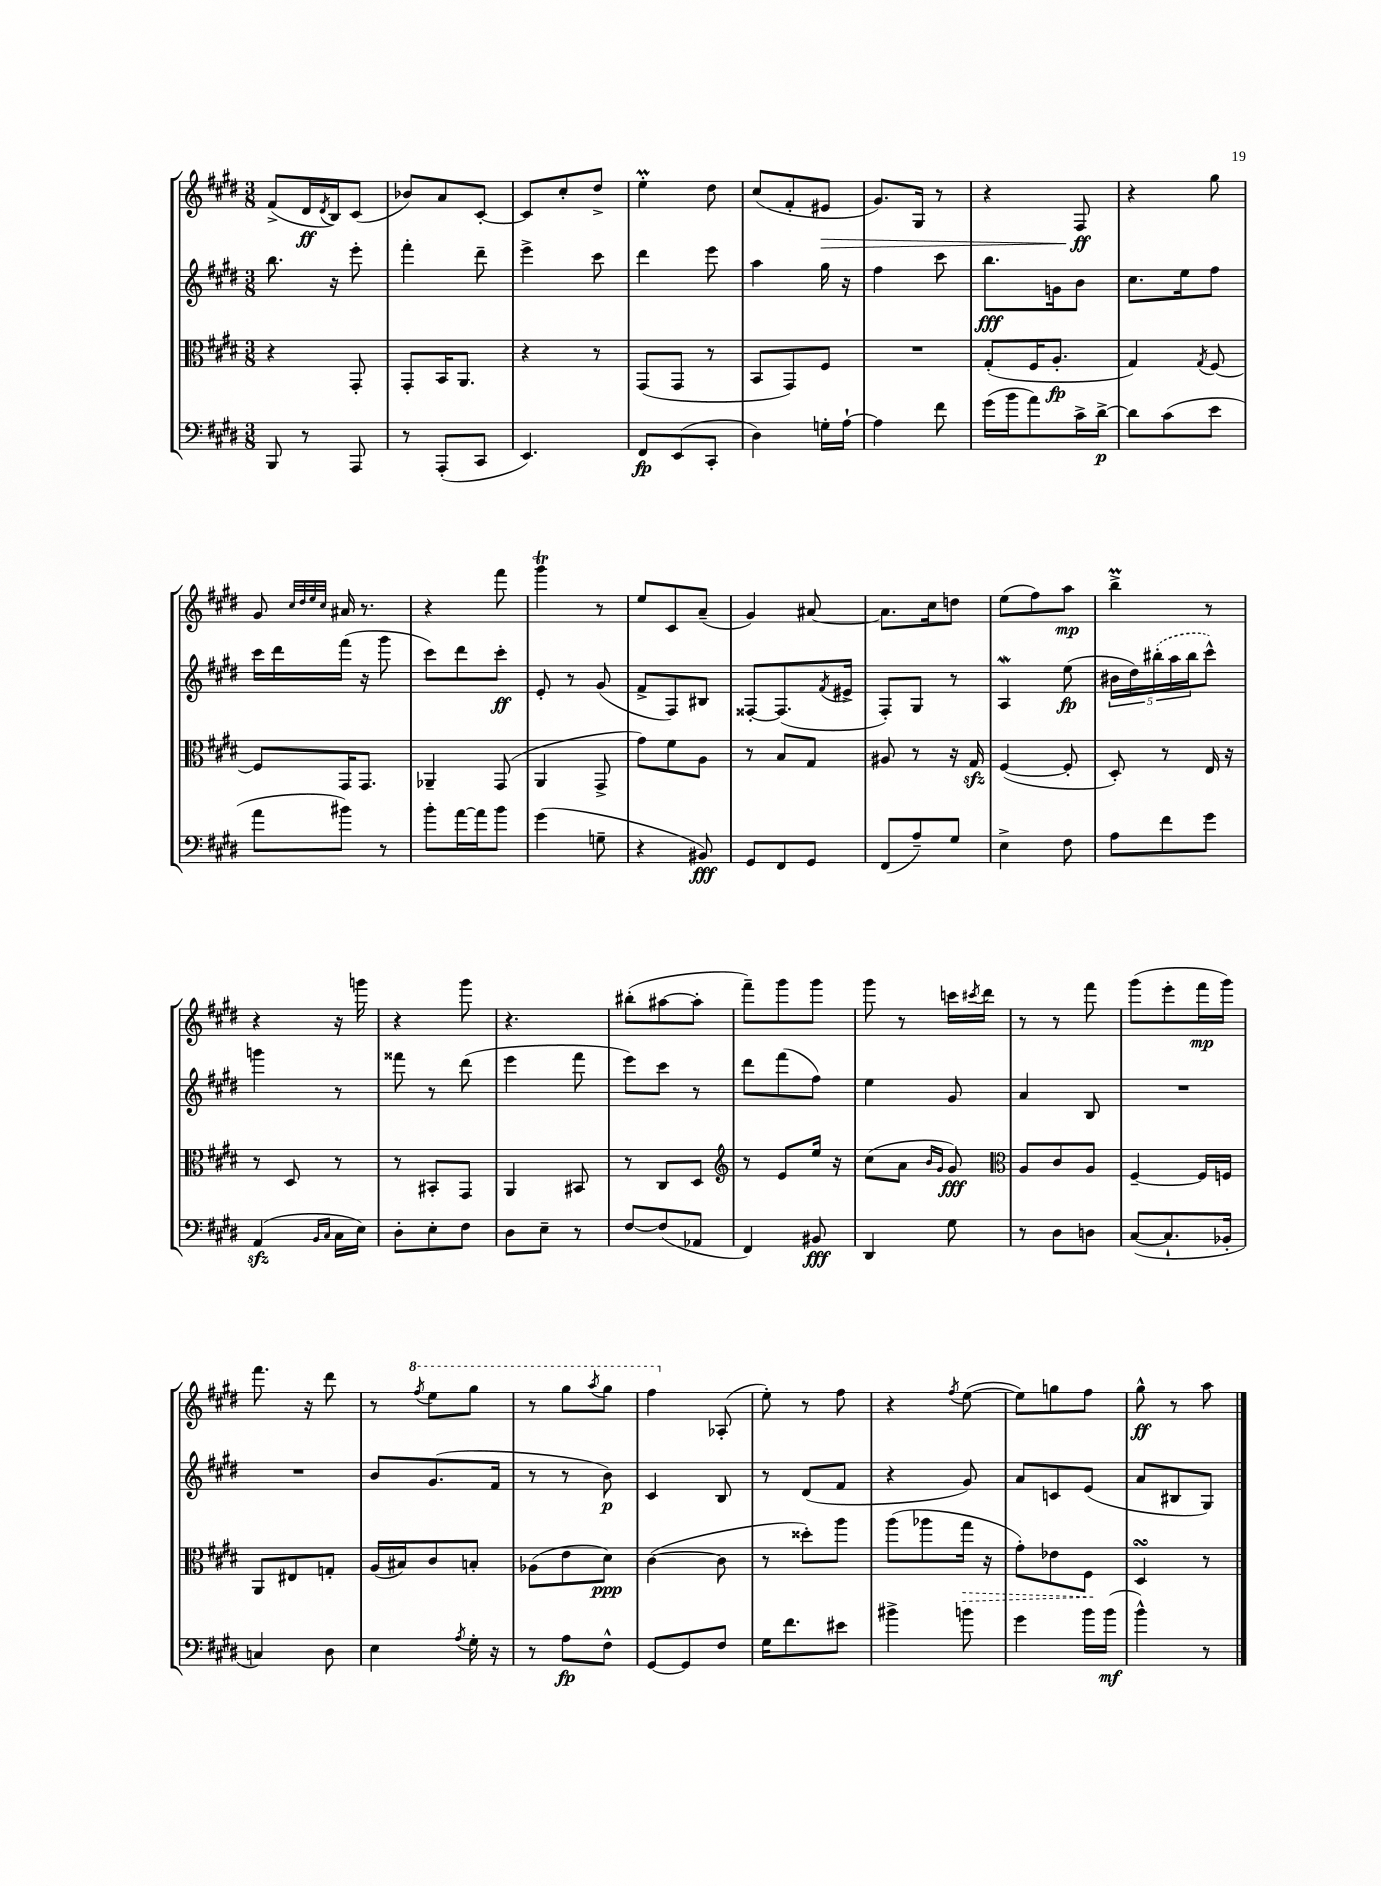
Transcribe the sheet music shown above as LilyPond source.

<<
\new StaffGroup <<
\new Staff = "s0" {
    \clef treble \key e \major \numericTimeSignature \time 3/8
    fis'8->( dis'16\ff \acciaccatura { dis'8 } b16) cis'8( |
    bes'8) a'8 cis'8~-. |
    cis'8 cis''8-. dis''8-> |
    e''4-.\prall dis''8 |
    cis''8( fis'8-. eis'8\> |
    gis'8.) gis16 r8 |
    r4 fis8\ff\! |
    r4 gis''8 |
    gis'8 \grace { cis''32 dis''32 e''32 cis''32 } ais'16 r8. |
    r4 fis'''8 |
    gis'''4\trill r8 |
    e''8 cis'8 a'8--( |
    gis'4) ais'8~ |
    ais'8. cis''16 d''8 |
    e''8( fis''8) a''8\mp |
    b''4->\prall r8 |
    r4 r16 g'''16 |
    r4 gis'''8 |
    r4. |
    bis''8-.( ais''8~ ais''8-. |
    fis'''8--) gis'''8 gis'''8 |
    gis'''8 r8 c'''16 \acciaccatura { cis'''8 } dis'''16 |
    r8 r8 fis'''8 |
    gis'''8( e'''8-. fis'''16\mp gis'''16) |
    fis'''8. r16 dis'''8 |
    r8 \ottava #1 \acciaccatura { fis'''8 } e'''8 gis'''8 |
    r8 gis'''8 \acciaccatura { a'''8 } gis'''8 |
    fis'''4 \ottava #0 aes8-.( |
    e''8-.) r8 fis''8 |
    r4 \acciaccatura { fis''8 } e''8~( |
    e''8) g''8 fis''8 |
    gis''8-^\ff r8 a''8 \bar "|." |
}
\new Staff = "s1" {
    \clef treble \key e \major \numericTimeSignature \time 3/8
    b''8. r16 e'''8-. |
    fis'''4-. dis'''8-- |
    e'''4-> cis'''8 |
    dis'''4 e'''8 |
    a''4 gis''16 r16 |
    fis''4 cis'''8 |
    b''8.\fff g'16 b'8 |
    cis''8. e''16 fis''8 |
    cis'''16 dis'''16 fis'''16( r16 gis'''8 |
    cis'''8) dis'''8 cis'''8-.\ff |
    e'8-. r8 gis'8( |
    fis'8-> fis8) bis8 |
    fisis8~-. fisis8.( \acciaccatura { fis'8 } eis'16-> |
    fis8-.) gis8 r8 |
    a4\mordent e''8\fp( |
    \tuplet 5/4 { bis'16 dis''16) \once \slurDashed bis''16-.( a''16 bis''16 } cis'''8-^) |
    g'''4 r8 |
    fisis'''8 r8 dis'''8( |
    e'''4 fis'''8 |
    e'''8) cis'''8 r8 |
    dis'''8 fis'''8( fis''8) |
    e''4 gis'8 |
    a'4 b8 |
    R4. |
    R4. |
    b'8 gis'8.( fis'16 |
    r8 r8 b'8\p) |
    cis'4 b8 |
    r8 dis'8( fis'8 |
    r4 gis'8) |
    a'8 c'8 e'8( |
    a'8 bis8 gis8) \bar "|." |
}
\new Staff = "s2" {
    \clef alto \key e \major \numericTimeSignature \time 3/8
    r4 gis,8-. |
    gis,8-. b,16 a,8. |
    r4 r8 |
    gis,8( gis,8 r8 |
    b,8 gis,8) fis8 |
    R4. |
    gis8-.( fis16 a8.-.\fp |
    gis4) \acciaccatura { gis8 } fis8~ |
    fis8 gis,16 gis,8. |
    aes,4-- gis,8( |
    a,4 gis,8-> |
    gis'8) fis'8 a8 |
    r8 b8 gis8 |
    ais8 r8 r16 gis16\sfz |
    fis4~( fis8-. |
    dis8-.) r8 e16 r16 |
    r8 dis8 r8 |
    r8 bis,8-. gis,8 |
    a,4 bis,8 |
    r8 cis8 dis8 |
    \clef treble r8 e'8 e''16 r16 |
    cis''8( a'8 \grace { b'16 gis'16 } gis'8\fff) |
    \clef alto a8 cis'8 a8 |
    fis4~-- fis16 f16 |
    a,8 eis8 g8-. |
    a16( bis16) cis'8 b8-. |
    aes8( e'8 dis'8\ppp) |
    cis'4~( cis'8 |
    r8 disis''8-.) a''8 |
    a''8( aes''8 \once \override Hairpin.style = #'dashed-line gis''16\> r16 |
    gis'8-.) ees'8 fis8\! |
    dis4\turn r8 \bar "|." |
}
\new Staff = "s3" {
    \clef bass \key e \major \numericTimeSignature \time 3/8
    b,,8 r8 a,,8 |
    r8 a,,8-.( cis,8 |
    e,4.) |
    fis,8\fp e,8( cis,8-. |
    dis4) g16-. a16~-! |
    a4 fis'8 |
    gis'16( b'16 a'8) cis'16-> dis'16~->\p |
    dis'8 cis'8( e'8 |
    a'8 bis'8) r8 |
    b'8-. a'16~ a'16 b'8 |
    gis'4( g8-- |
    r4 bis,8\fff) |
    gis,8 fis,8 gis,8 |
    fis,8( a8--) gis8 |
    e4-> fis8 |
    a8 fis'8 gis'8 |
    a,4\sfz( \grace { b,16 cis16 } cis16 e16) |
    dis8-. e8-. fis8 |
    dis8 e8-- r8 |
    fis8~ fis8( aes,8 |
    fis,4) bis,8\fff |
    dis,4 gis8 |
    r8 dis8 d8 |
    cis8~( cis8.-! bes,16-. |
    c4) dis8 |
    e4 \acciaccatura { a8 } gis16-. r16 |
    r8 a8\fp fis8-^ |
    gis,8~ gis,8 fis8 |
    gis16 fis'8. eis'8 |
    bis'4-> b'8 |
    gis'4 b'16 b'16\mf( |
    b'4-^) r8 \bar "|." |
}
>>
>>
\layout { \context { \Score \remove "Bar_number_engraver" } }
